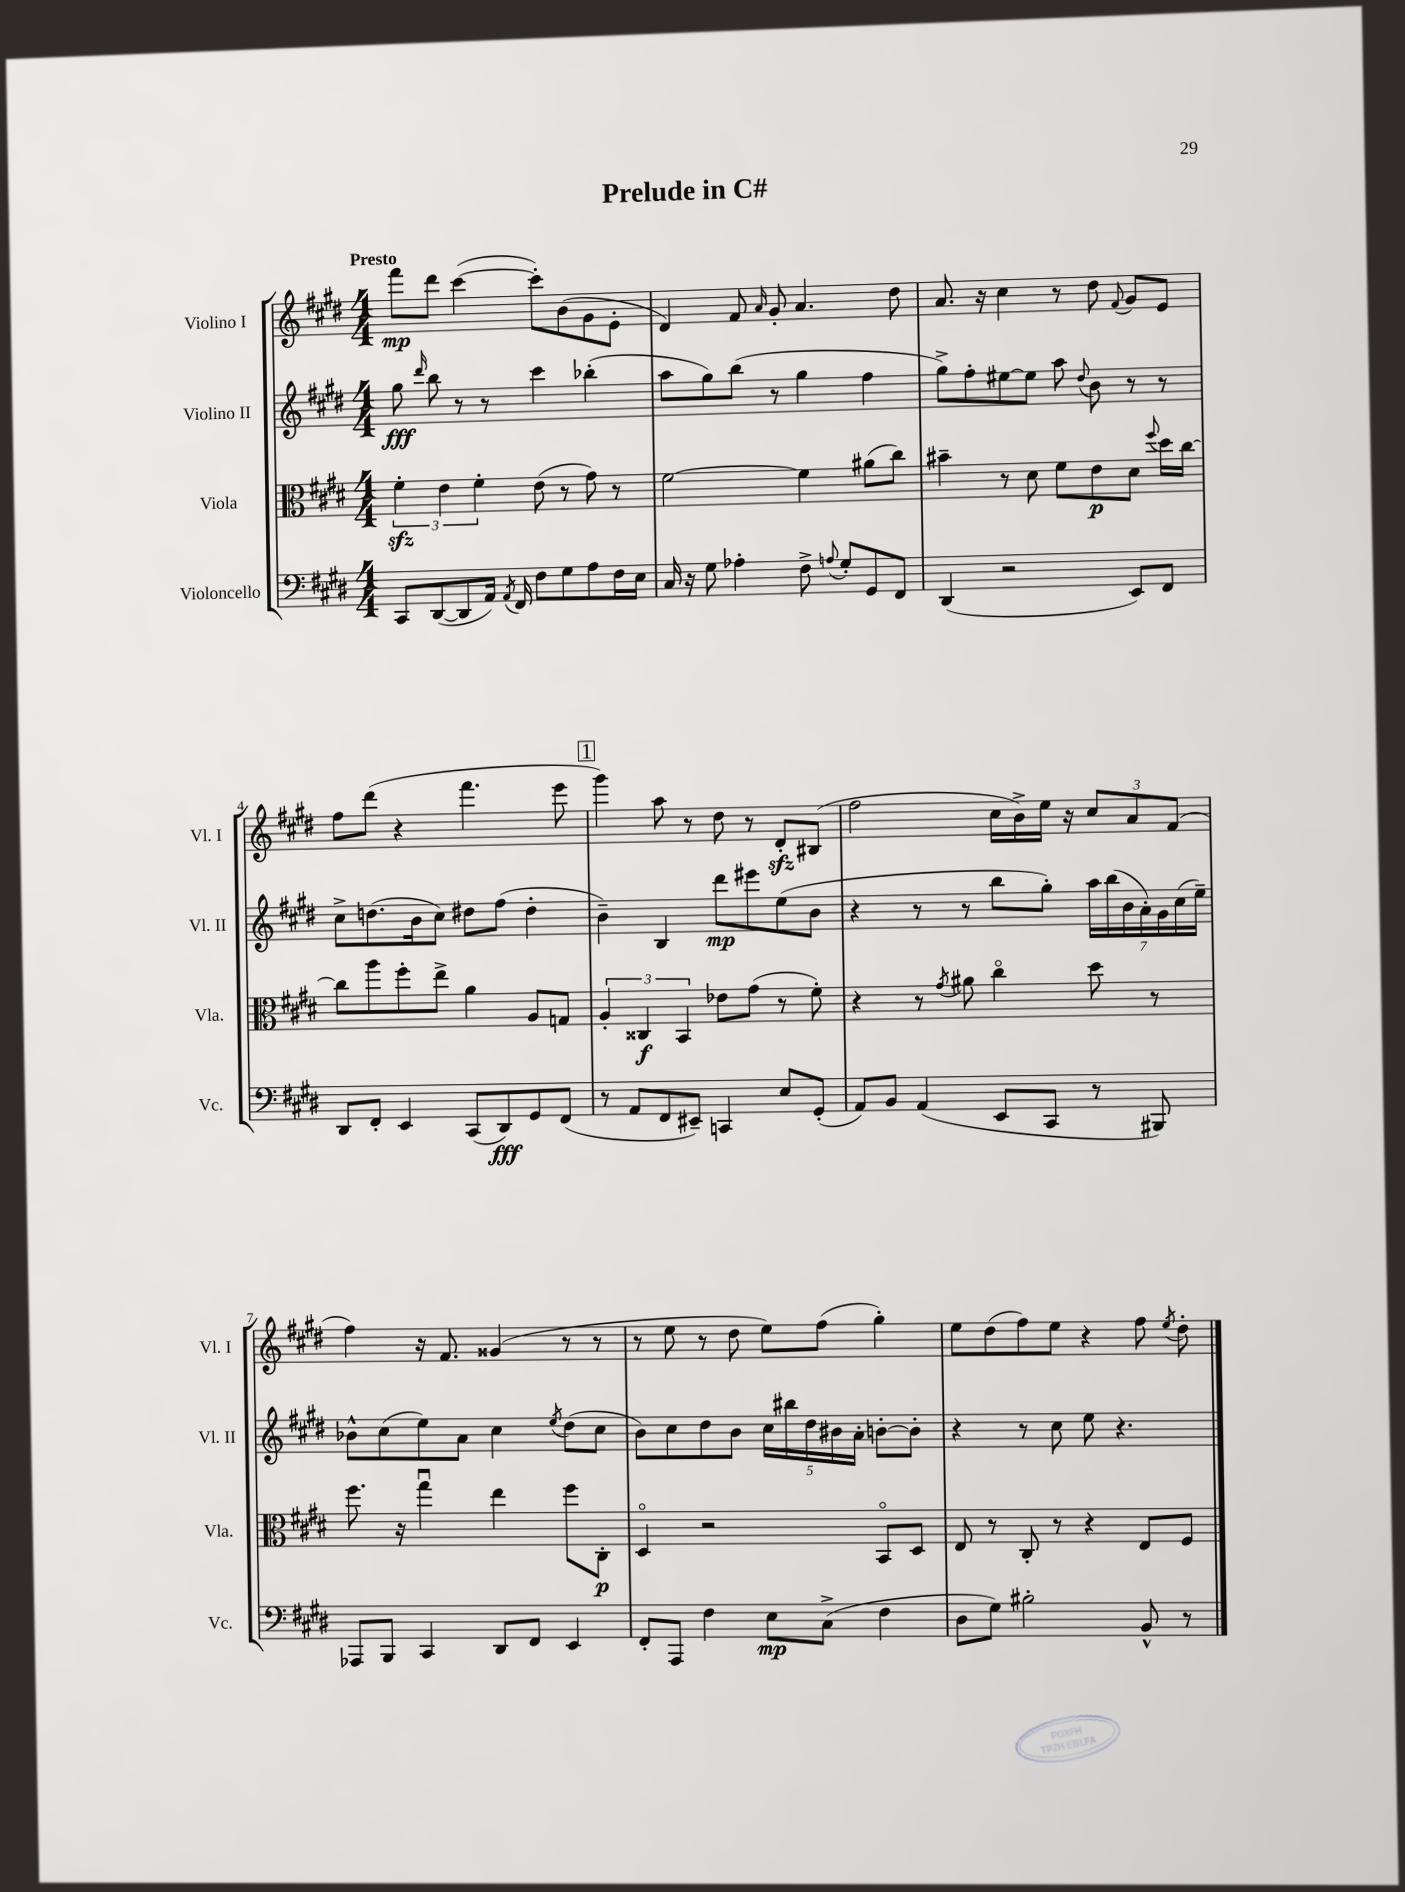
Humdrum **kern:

**kern	**kern	**kern	**kern
*staff4	*staff3	*staff2	*staff1
*clefF4	*clefC3	*clefG2	*clefG2
*k[f#c#g#d#]	*k[f#c#g#d#]	*k[f#c#g#d#]	*k[f#c#g#d#]
*M4/4	*M4/4	*M4/4	*M4/4
8CC#/L	6f#'\	8gg#\	8fff#\L
.	.	16qqddd#/	.
([8DD#/	.	8bb\	8ddd#\J
.	6e\	.	.
8DD#/]	.	8r	([4ccc#\
.	6f#'\	.	.
16AA/Jk)	.	8r	.
8qAA/	.	.	.
16FF#/	.	.	.
8F#\L	(8e\	4ccc#\	8ccc#'\]L)
8G#\	8r	.	(8b\
8A\	8g#\)	(4bb-'\	8g#\
16F#\L	8r	.	8e'\J
16E\JJ	.	.	.
=	=	=	=
16C#/	[2f#\	8aa\L	4d#/)
16r	.	.	.
8G#\	.	8gg#\)	.
4A-'\	.	(8bb\J	8f#/
.	.	.	16qqa/
.	.	8r	8g#'/
8F#^\	4f#\]	4gg#\	4.a/
8qqA/	.	.	.
8G#'/L	.	.	.
8GG#/	(8a#\L	4ff#\	.
8FF#/J	8cc#\J)	.	8dd#\
=	=	=	=
(4DD#/	4b#~\	8gg#^\L)	8.a/
.	.	8ff#'\	.
.	.	.	16r
2r	8r	[8ee#\	4cc#\
.	8d#\	8ee#\]J	.
.	8f#\L	8aa\	8r
.	.	8qqdd#/	.
.	8e\	8b\	8dd#\
.	.	.	8qqf#/
8EE/L)	8d#\J	8r	8g#/L
.	8qqff#/	.	.
8FF#/J	16dd#\LL	8r	8e/J
.	[16cc#\JJ	.	.
=	=	=	=
8DD#/L	8cc#\]L	8cc#^\L	8ff#\L
8FF#'/J	8aa\	(8.dd\	(8ddd#\J
4EE/	8ff#'\	.	4r
.	.	16b\k	.
.	8ee^\J	8cc#\J)	.
(8CC#/L	4a\	8dd#\L	4.fff#\
8DD#/)	.	(8ff#\J	.
8GG#/	8A/L	4dd#'\	.
(8FF#/J	8G/J	.	8eee\
=	=	=	=
8r	6A'/	4b~\)	4ggg#\)
8AA/L	.	.	.
.	6C##/	.	.
8FF#/	.	4B/	8aa\
.	6BB/	.	.
8EE#~/J)	.	.	8r
4CC/	8e-\L	8ddd#\L	8dd#\
.	(8g#\J	8eee#\	8r
8E/L	8r	(8ee\	8d#'/L
(8GG#'/J	8f#'\)	8b\J	(8B#/J
=	=	=	=
8AA/L)	4r	4r	2ff#\
8BB/J	.	.	.
(4AA/	8r	8r	.
.	8qg#/	.	.
.	8a#\	8r	.
8EE/L	4cc#o\	8bb\L	16cc#\LL
.	.	.	16b^\)
8CC#/J	.	8gg#'\J)	16ee\JJ
.	.	.	16r
8r	8dd#\	28aa\LL	12cc#/L
.	.	(28bb\	.
.	.	28b\	.
.	.	.	12a/
.	.	28a'\)	.
8BBB#/)	8r	.	.
.	.	28g#\	.
.	.	.	(12f#/J
.	.	(28cc#\	.
.	.	28ee~\JJ)	.
=	=	=	=
8AAA-/L	8.ff#\	8b-^^\L	4ff#\)
8BBB/J	.	(8cc#\	.
.	16r	.	.
4CC#/	4gg#u\	8ee\)	16r
.	.	.	8.f#/
.	.	8a\J	.
8DD#/L	4ee\	4cc#\	(4g##/
8FF#/J	.	.	.
.	.	8qee/	.
4EE/	8ff#\L	(8dd#\L	8r
.	8C#'\J	8cc#\J	8r
=	=	=	=
8FF#'/L	4D#o/	8b\L)	8r
8AAA/J	.	8cc#\	8ee\
4F#\	2r	8dd#\	8r
.	.	8b\J	8dd#\
8E\L	.	20cc#\LL	8ee\L)
.	.	20bb#\	.
.	.	20dd#\	.
(8C#^\J	.	.	(8ff#\J
.	.	20b#\	.
.	.	20a'\JJ	.
4F#\	8BBo/L	[8b'\L	4gg#'\)
.	8D#/J	8b'\]J	.
=	=	=	=
8D#\L	8E/	4r	8ee\L
8G#\J)	8r	.	(8dd#\
2B#'\	8C#'/	8r	8ff#\)
.	8r	8cc#\	8ee\J
.	4r	8ee\	4r
.	.	4.r	.
8BB^^/	8E/L	.	8ff#\
.	.	.	8qee/
8r	8F#/J	.	8dd#'\
==	==	==	==
*-	*-	*-	*-
